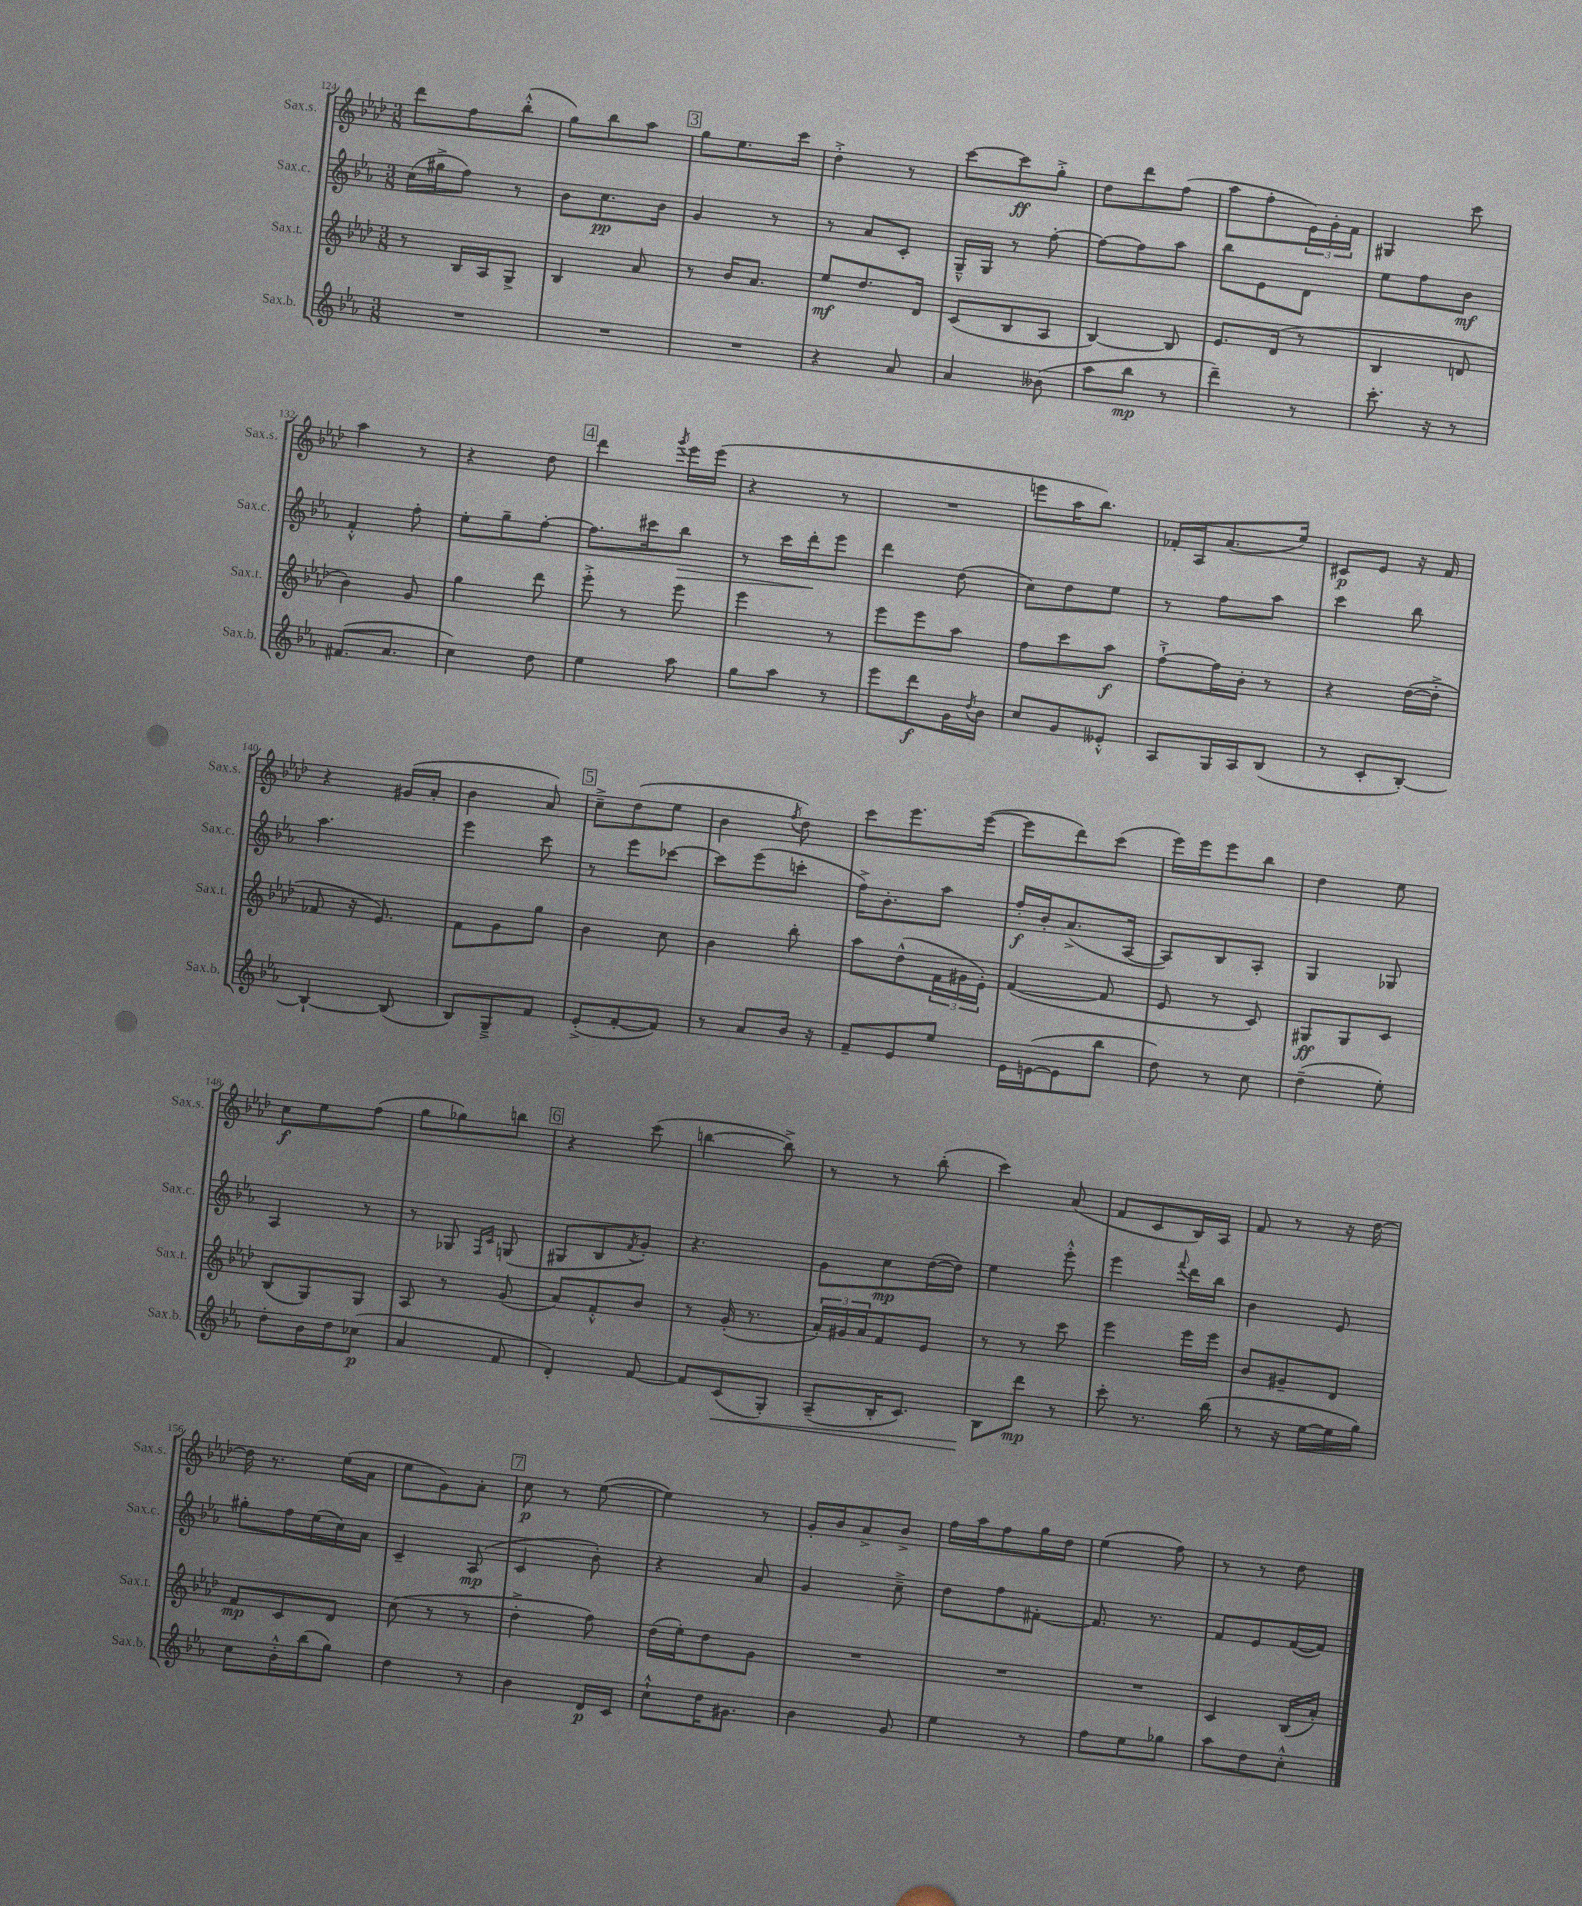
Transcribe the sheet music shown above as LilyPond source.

<<
\new StaffGroup <<
\new Staff = "s0" \with { instrumentName = "Sax.s." shortInstrumentName = "Sax.s." } {
    \clef treble \key aes \major \numericTimeSignature \time 3/8
    des'''8 f''8 bes''8-.-^( |
    g''8) bes''8 aes''8 |
    \mark \markup { \box "3" } g''8 ees''8. c'''16 |
    des''4-.-> r8 |
    c'''8~ c'''8\ff g''8-.-> |
    des''8 des'''8 f''8( |
    aes''8 f''8-. \tuplet 3/2 { ees'16) g'16-. f'16 } |
    gis4 c'''8 |
    aes''4 r8 |
    r4 des''8 |
    \mark \markup { \box "4" } des'''4 \acciaccatura { g'''8 } ees'''16 ees'''16( |
    r4 r8 |
    R4. |
    e'''8 aes''16 bes''8.) |
    fes'16-. aes16 aes'8.( ees''16) |
    cis'8\p ees'8 r16 f'16 |
    r4 gis'16( aes'16-. |
    bes'4 aes'8) |
    \mark \markup { \box "5" } c''8---> des''8( ees''8 |
    bes'4 \acciaccatura { f''8 } des''8) |
    c'''8 ees'''8. ees'''16~( |
    ees'''8 des'''8) c'''8( |
    ees'''16) ees'''16 ees'''8 bes''8 |
    des''4 ees''8 |
    c''8\f ees''8 f''8( |
    g''8 ges''8) b''8 |
    \mark \markup { \box "6" } r4 c'''8( |
    b''4~ b''8->) |
    r8 r8 bes''8-.( |
    c'''4) aes'8( |
    f'8 c'8 bes16) aes16 |
    f'8 r8 r16 des''16~ |
    des''16 r8. ees''16( aes'16 |
    ees''8 g'8) aes'8-. |
    \mark \markup { \box "7" } c''8\p r8 ees''8~( |
    ees''4) r8 |
    g'16-. bes'16 aes'8-> bes'8-> |
    f''16 aes''16 f''8 g''16 des''16 |
    ees''4( f''8) |
    r8 r8 des''8 \bar "|." |
}
\new Staff = "s1" \with { instrumentName = "Sax.c." shortInstrumentName = "Sax.c." } {
    \clef treble \key ees \major \numericTimeSignature \time 3/8
    c''16( gis''16-> f''8) r8 |
    bes'8 c''8.\pp bes'16 |
    \mark \markup { \box "3" } g'4 r8 |
    r8 aes'8 c'8-. |
    g16---^ g16 r8 f''8~-. |
    f''8~ f''8 aes''8 |
    bes''8 ees'8 d'8 |
    ees''8 f''8 bes'8\mf |
    f'4-.-^ f''8-. |
    ees''8-. g''8-- f''8~-. |
    \mark \markup { \box "4" } f''8. cis'''16 bes''8\> |
    r8 c'''16 d'''16-.\! ees'''8 |
    d'''4 d''8( |
    c''8) d''8 ees''8 |
    r8 f''8 aes''8 |
    c'''4 bes''8 |
    aes''4. |
    ees'''4 c'''8 |
    \mark \markup { \box "5" } r8 ees'''8 ces'''8~ |
    ces'''8 ees'''8( c'''8-. |
    f''16->) bes'8.-. aes''8 |
    f''16-.\f bes'16-. aes'8.->( aes16~ |
    aes8) bes8 aes8-. |
    g4 ges8 |
    aes4 r8 |
    r8 ges8 \grace { f16 c'16 } g8( |
    \mark \markup { \box "6" } gis8 bes8 \acciaccatura { f'8 } g'8-.) |
    r4. |
    g'8 c''8\mp d''16~( d''16) |
    ees''4 ees'''8-.-^ |
    ees'''4 \appoggiatura { f'''8 } d'''16 bes''16 |
    bes'4 ees'8 |
    gis''8-. f''16 ees''16( c''16) aes'16 |
    c'4-- aes8\mp( |
    \mark \markup { \box "7" } c'4 bes'8-.) |
    r4 aes'8 |
    g'4 c''8---> |
    d''8 f''8 fis'8~-. |
    fis'8. r8. |
    f'8 ees'8 f'16~( f'16) \bar "|." |
}
\new Staff = "s2" \with { instrumentName = "Sax.t." shortInstrumentName = "Sax.t." } {
    \clef treble \key aes \major \numericTimeSignature \time 3/8
    r8 bes16 aes16 g8-> |
    bes4 aes'8 |
    \mark \markup { \box "3" } r8 bes'16 aes'8. |
    ees''8\mf des''8. des'16 |
    c'8( bes8 aes8 |
    bes4~) bes8 |
    ees'8. des'16( r8 |
    bes4 d'8 |
    bes'4) g'8 |
    g''4 des'''8 |
    \mark \markup { \box "4" } ees'''8-.-> r8 ees'''8 |
    ees'''4 r8 |
    ees'''8 ees'''8 aes''8 |
    f''8 c'''8 aes''8\f |
    f''8~-!-> f''16 bes'16-. r8 |
    r4 des''16~( des''16-.-> |
    fes'8 r16 ees'8.) |
    f'8 g'8 g''8 |
    \mark \markup { \box "5" } bes'4 c''8 |
    bes'4 bes''8-. |
    aes''8 des''8-^( \tuplet 3/2 { f'16 gis'16 ees'16-.) } |
    f'4~( f'8 |
    ees'8 r8 c'8) |
    gis8\ff gis8 c'8 |
    bes8( g8) g8 |
    aes8 r8 g'8( |
    \mark \markup { \box "6" } aes'8) f'8-.-^ bes'8 |
    r8 g'16-.( r8. |
    \tuplet 3/2 { aes'16-.) gis'16 aes'16 } f'8 ees'8 |
    r8 r8 c'''8 |
    ees'''4 ees'''16 ees'''16 |
    bes'8 gis'8-- des'8 |
    f'8\mp c'8 des'8 |
    c''8( r8 r8 |
    \mark \markup { \box "7" } des''4-.-> f''8) |
    des''16( ees''16-.) des''8 g'8 |
    R4. |
    R4. |
    R4. |
    c'4 bes16( aes'16-.) \bar "|." |
}
\new Staff = "s3" \with { instrumentName = "Sax.b." shortInstrumentName = "Sax.b." } {
    \clef treble \key ees \major \numericTimeSignature \time 3/8
    R4. |
    R4. |
    \mark \markup { \box "3" } R4. |
    r4 aes'8 |
    aes'4 beses'8( |
    aes''8 bes''8\mp r8 |
    d'''4--) r8 |
    c'''8.-. r16 r8 |
    fis'8.( aes'8. |
    c''4) d''8 |
    \mark \markup { \box "4" } ees''4 aes''8 |
    g''8 aes''8 r8 |
    ees'''8 d'''8\f g'16 \acciaccatura { d''8 } bes'16 |
    c''8 g'8 eeses'8-.-^ |
    aes8 g16 aes16 bes8( |
    r8 c'8-. bes8~-.) |
    bes4~-! bes8( |
    bes8) g8---> f'8 |
    \mark \markup { \box "5" } ees'8-.->( f'8~-. f'8) |
    r8 aes'8 bes'16 r16 |
    f'8-- ees'8 ees''8 |
    ees'16 e'16~( e'8 bes''8 |
    d''8) r8 c''8 |
    d''4--( ees''8-.) |
    d''8-. bes'16 d''16 ces''8\p( |
    aes'4 f'8 |
    \mark \markup { \box "6" } d'4-.) f'8~ |
    f'8 c'8\<( g8-.) |
    aes8--( bes16-. c'8.) |
    bes8\! d'''8\mp r8 |
    c'''8-. r8. bes''16( |
    r8 r16 ees''16~ ees''16 g''16) |
    c''8 bes'16-.-^ bes''16( g''8) |
    d''4 r8 |
    \mark \markup { \box "7" } bes'4 d'16\p c'16 |
    c''8-!-^ d''16 gis'8. |
    bes'4 g'8 |
    ees''4 r8 |
    f''8 ees''8 ges''8 |
    aes''8 d''8 c''8-.-^ \bar "|." |
}
>>
>>
\layout { \context { \Score currentBarNumber = #124 } }
